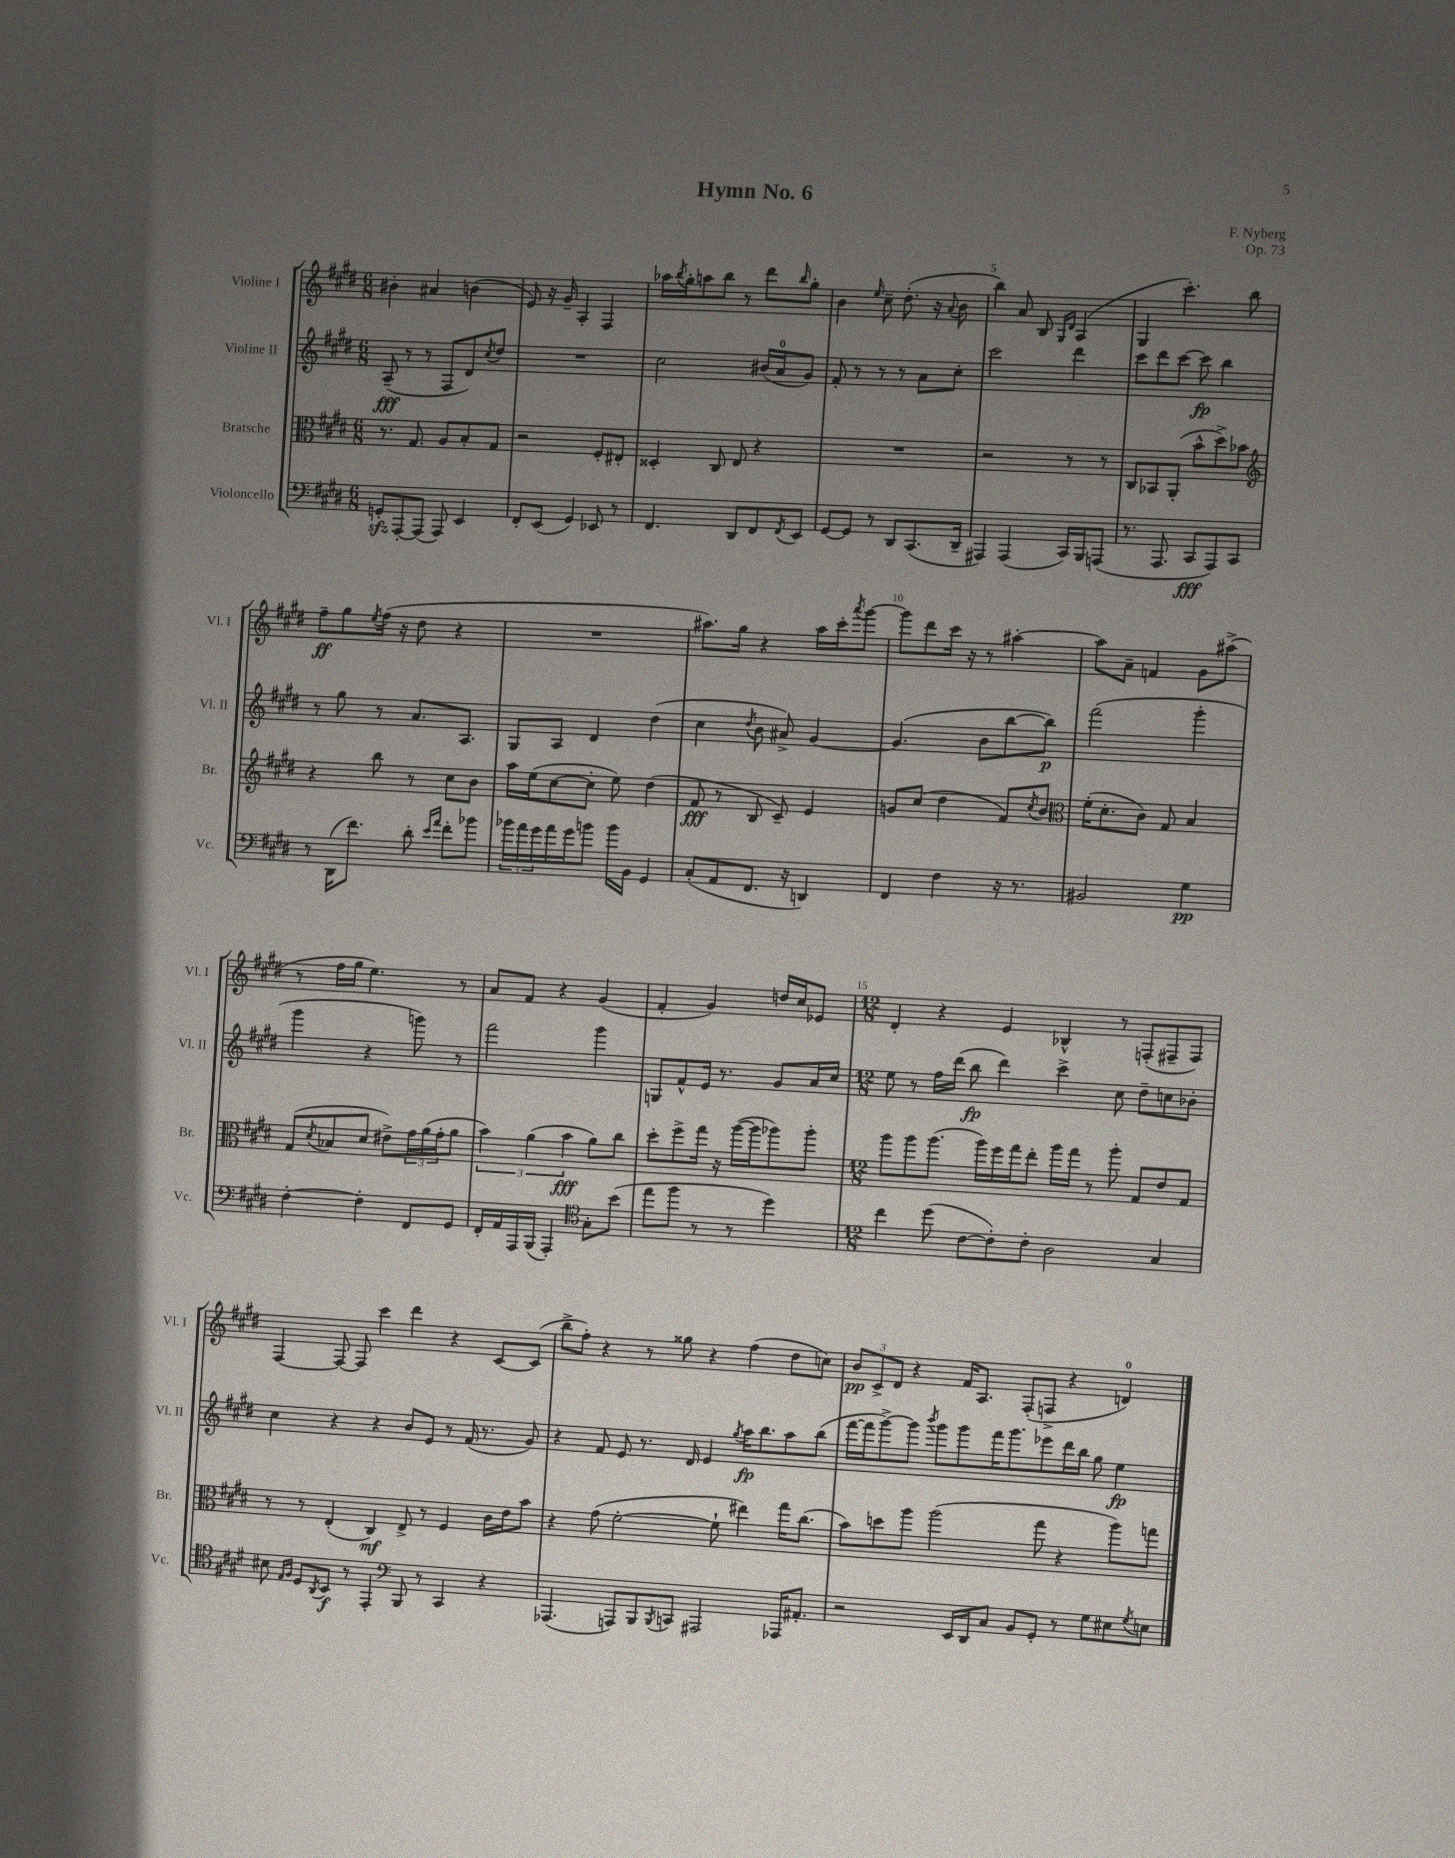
\header { title = "Hymn No. 6" composer = "F. Nyberg" opus = "Op. 73" }
<<
\new StaffGroup <<
\new Staff = "s0" \with { instrumentName = "Violine I" shortInstrumentName = "Vl. I" } {
    \clef treble \key e \major \numericTimeSignature \time 6/8
    bis'4-. ais'4 b'4( |
    e'8) r16 gis'16-- a4-. fis4 |
    aes''16 \acciaccatura { b''8 } gis''16-. a''8 b''8 r8 dis'''8 \grace { b''16 } gis''8-. |
    b'4 \grace { e''16 } cis''8-- dis''8.-.( r16 \appoggiatura { a'8 } b'8 |
    b''4) a'8 b8 \grace { gis16 dis'16 } a4( |
    gis4 cis'''4.-.) b''8 |
    fis''8--\ff gis''8 \acciaccatura { e''8 } fis''16( r16 dis''8 r4 |
    R2. |
    ais''8.) gis''16 r4 ais''16 cis'''16-. \acciaccatura { a'''8 } gis'''8~ |
    gis'''8 dis'''8 cis'''16 r16 r8 ais''4~-. |
    ais''8 a'8-- f'4 gis'8 ais''8->( |
    r8 fis''16 gis''16 e''4.) r8 |
    a'8 fis'8 r4 gis'4( |
    fis'4-. gis'4) d''16 cis''16 ees'8 |
    \numericTimeSignature \time 12/8 dis'4-. r4 e'4 bes4-^ r8 f8-.( fis8-- fis8) |
    fis4~ fis8~ fis8 cis'''4 dis'''4 r4 cis'8~ cis'8( |
    b''8-> fis''8-.) r4 r8 gisis''8 r4 fis''4( dis''8 c''8) |
    \tuplet 3/2 { b'8\pp cis'8-> dis'8 } r4 fis'16 a8. fis8-.( f8-> r4 d'4-0) \bar "|." |
}
\new Staff = "s1" \with { instrumentName = "Violine II" shortInstrumentName = "Vl. II" } {
    \clef treble \key e \major \numericTimeSignature \time 6/8
    a8--\fff( r8 r8 fis8 dis'8) \acciaccatura { cis''8 } dis''8 |
    R2. |
    cis''2 bis'16( a'16-0 gis'8) |
    fis'8-. r8 r8 r8 a'8 cis''8-. |
    cis'''2 dis'''4 |
    cis'''8 dis'''8 cis'''8~ cis'''8\fp b''4 |
    r8 gis''8 r8 a'8. a8. |
    gis8 a8 dis'4 dis''4( |
    cis''4 \acciaccatura { dis''8 } b'8 ais'8->) gis'4~ |
    gis'4.( b'8 b''8~ b''8\p) |
    fis'''2( gis'''4-. |
    gis'''4 r4 g'''8) r8 |
    fis'''2 gis'''4 |
    g8 fis'8-^ e'16 r8. gis'8 a'16 cis''16 |
    \numericTimeSignature \time 12/8 e''8 r8 fis''16 dis'''16( b''8\fp dis'''4) cis'''4-> cis''8 dis''8-- c''8 bes'8-. |
    cis''4 r4 r4 b'8 e'8 r8 fis'16( r8. gis'8) |
    r4 fis'8 e'8 r8. dis'16 e'4 \acciaccatura { gis''8 } a''16\fp b''8. a''8 b''8( |
    fis'''16~ fis'''16 gis'''8~->) gis'''8 \acciaccatura { b'''8 } gis'''8 gis'''8 fis'''16 gis'''8. ees'''8 dis'''16 b''16 gis''8 e''4\fp \bar "|." |
}
\new Staff = "s2" \with { instrumentName = "Bratsche" shortInstrumentName = "Br." } {
    \clef alto \key e \major \numericTimeSignature \time 6/8
    r8. gis8. a8 b8-. gis8 |
    r2 fis8-. eis8-. |
    disis4-. cis8 e8 r4 |
    R2. |
    r2 r8 r8 |
    cis8 bes,8 a,8-.( b'8-^ dis''8->) bes'8 |
    \clef treble r4 b''8 r8 cis''8 b'8 |
    a''16 e''16( cis''8~ cis''8-. e''8) dis''4( |
    fis'8\fff r8 b8 cis'8--) e'4 |
    g'8 cis''8( dis''4 fis'8) \acciaccatura { cis''8 } b'8 |
    \clef alto fis'16-.( dis'8.-. cis'8) gis8 b4 |
    gis8( \acciaccatura { dis'8 } bes8 dis'8 eis'8->) \tuplet 3/2 { gis'16 a'16( gis'16-. } a'8 |
    \tuplet 3/2 { b'4) a'4( b'4\fff } a'8) cis''8 |
    dis''8-. fis''8-> gis''16 r16 a''16~( a''16 aes''8) aes''8-. |
    \numericTimeSignature \time 12/8 a''8 a''8 a''8.( a''16) fis''16 gis''16 e''8-. a''16 gis''16 r8 a''8-. gis8 e'8 gis8 |
    r8 r8 e4-.( cis4\mf) e8-> r8 fis4 cis'16 e'16 b'8 |
    r4 gis'8( fis'2~-. fis'8-! eis''4) gis''16 cis''8.( |
    b'8) d''8 a''8 a''2( gis''8 r4 a''8) g''8 \bar "|." |
}
\new Staff = "s3" \with { instrumentName = "Violoncello" shortInstrumentName = "Vc." } {
    \clef bass \key e \major \numericTimeSignature \time 6/8
    g,8-.\sfz a,,8~-. a,,8( a,,8) e,4 |
    fis,8-. e,8( gis,4) ees,8 r8 |
    fis,4. dis,8 fis,8 \acciaccatura { fis,8 } e,8 |
    gis,8~ gis,8 r8 dis,8 cis,8.( dis,16-- |
    ais,,4) ais,,4( cis,16) b,,16 a,,8( |
    r8. a,,8. cis,8\fff a,,8) cis,8 |
    r8 dis,16( fis'8.) dis'8-. \grace { e'16 a'16 } fis'8-. bes'8 |
    \tuplet 3/2 { bes'16 a'16 gis'16 } a'16 gis'16 b'8 b'16 b,16 gis,4 |
    cis8-.( a,8 fis,8. r16 d,4) |
    fis,4 fis4 r16 r8. |
    bis,2 gis4\pp |
    fis4~-. fis4-. fis,8 gis,8 |
    fis,16-. a,16 a,,16 b,,16( a,,4-.) \clef tenor gis8-. b'8( |
    e''8 fis''8 r8 r8 dis''4) |
    \numericTimeSignature \time 12/8 cis''4 dis''8( cis'8~ cis'8-.) cis'8-. a2 gis4 |
    bis8 \grace { e16 fis16 } dis8 \acciaccatura { a,8 } b,8\f r8 e,4-. \clef bass b,,8 r8 cis,4 r4 |
    aes,,4.( a,,8) b,,8 \acciaccatura { b,,8 } c,8 ais,,2 aes,,16 ais,8.-. |
    r2 e,16 dis,16 cis8 b,8 gis,8-. r8 gis8 eis8 \acciaccatura { gis8 } e8 \bar "|." |
}
>>
>>
\layout { \context { \Score \override BarNumber.break-visibility = ##(#f #t #t) barNumberVisibility = #(every-nth-bar-number-visible 5) } }
